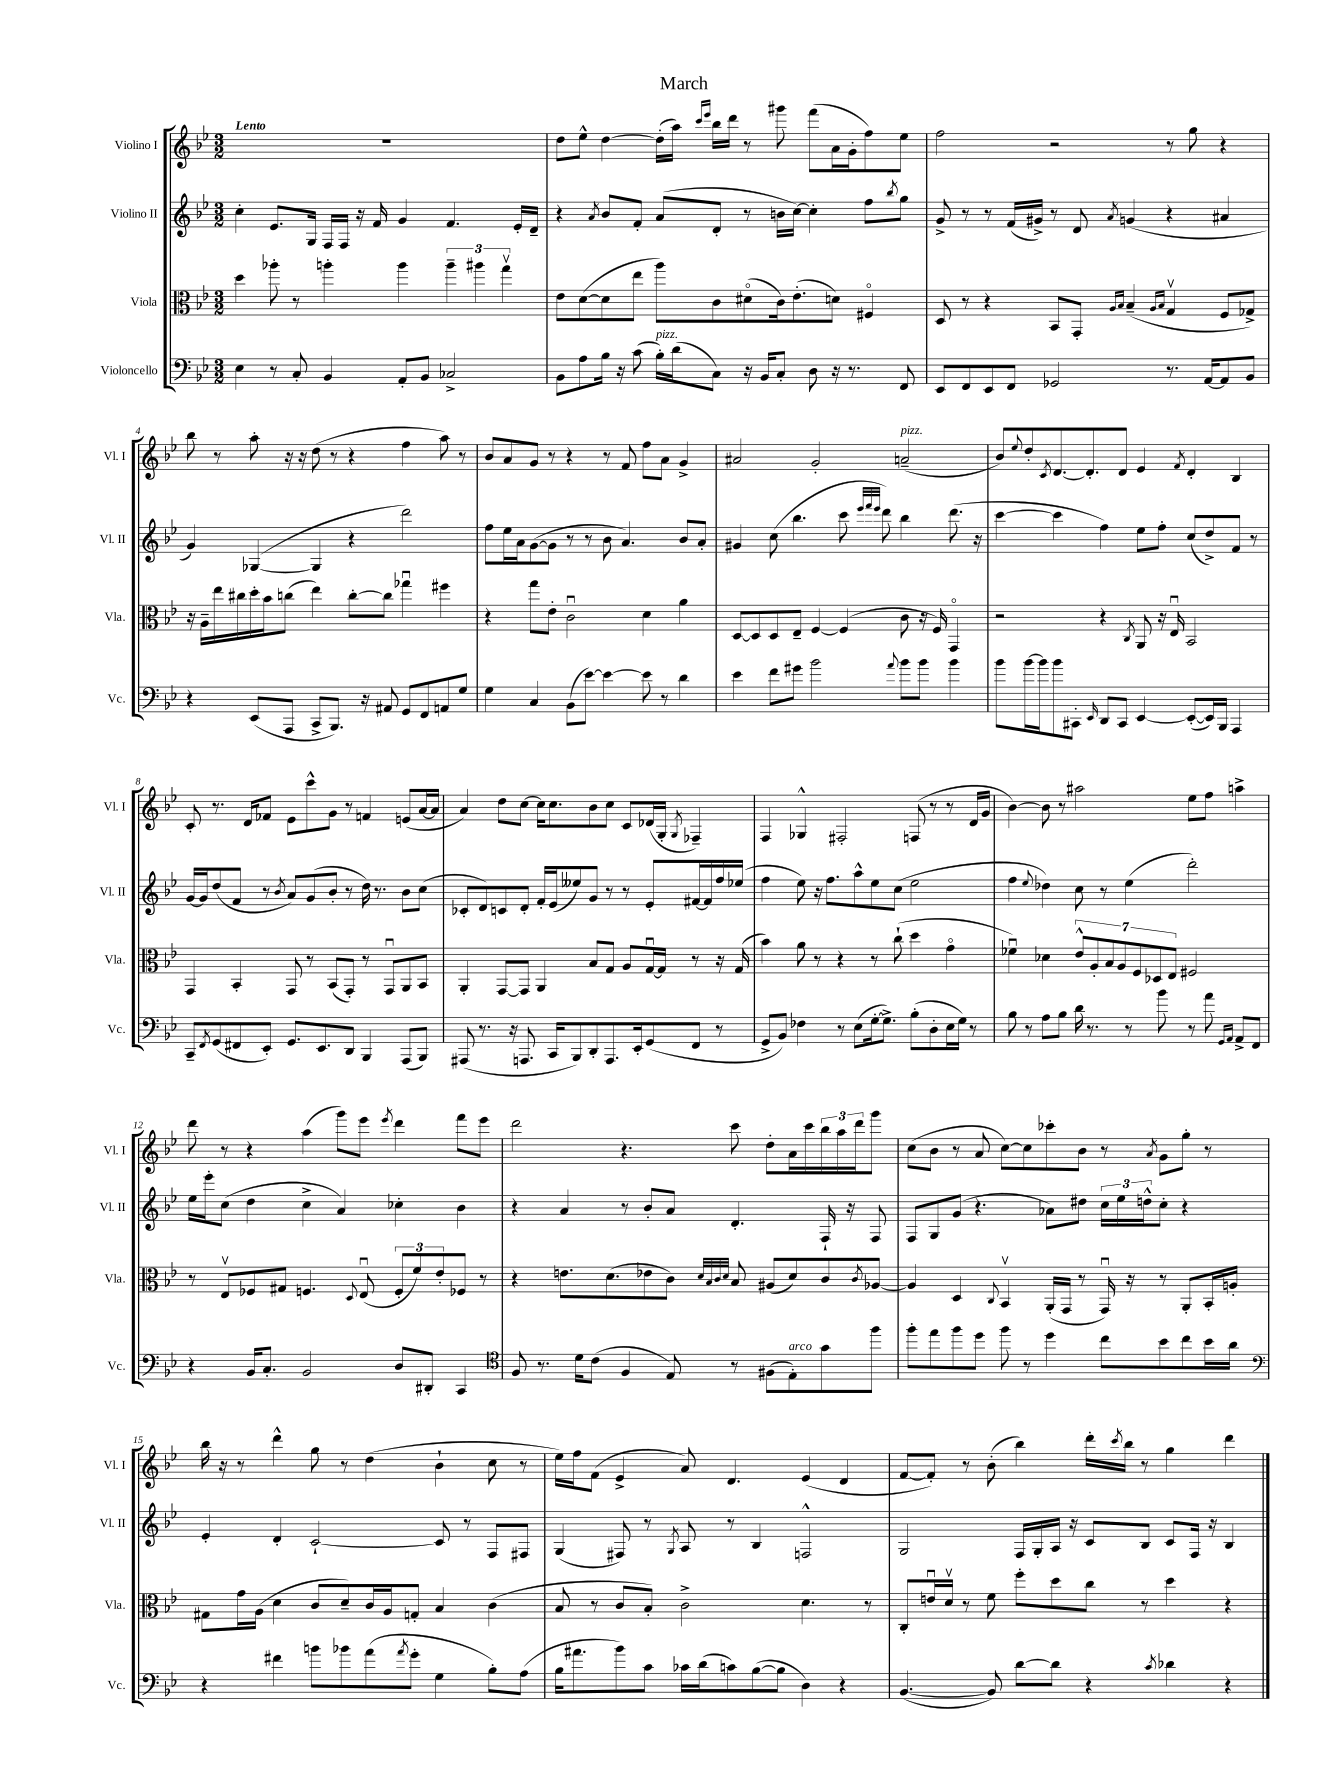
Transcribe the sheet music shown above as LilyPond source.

\header { title = "March" }
<<
\new StaffGroup <<
\new Staff = "s0" \with { instrumentName = "Violino I" shortInstrumentName = "Vl. I" } {
    \clef treble \key bes \major \numericTimeSignature \time 3/2 \tempo "Lento"
    R1. |
    d''8 ees''8-^ d''4~ d''16-.( a''16) \grace { c'''16 ees'''16 } bes''16 d'''16 r8 gis'''8 f'''8( a'16 g'16-. f''8) ees''8 |
    f''2 r2 r8 g''8 r4 |
    bes''8 r8 a''8-. r16 r16 d''8( r8 r4 f''4 a''8) r8 |
    bes'8 a'8 g'8 r8 r4 r8 f'8 f''8 a'8 g'4-> |
    ais'2 g'2-. a'2--^\markup { \italic "pizz." }( |
    bes'8) \appoggiatura { ees''8 } d''8-. \acciaccatura { c'8 } d'8.~ d'8.-. d'8 ees'4 \acciaccatura { f'8 } d'4-. bes4 |
    c'8-. r8. d'16 fes'8 ees'8 c'''8-^ g'8 r8 f'4 e'8( a'16~ a'16 |
    a'4) d''8 c''8~ c''16 c''8. bes'8 c''8 c'8 des'16( g16-. \acciaccatura { g8 } fes4--) |
    f4 ges4-^ fis2-. f8( r8 r8 d'16 g'16 |
    bes'4~) bes'8 r8 ais''2 ees''8 f''8 a''4-> |
    d'''8 r8 r4 a''4( g'''8) ees'''8 \acciaccatura { ees'''8 } d'''4 f'''8 ees'''8 |
    d'''2 r4. c'''8 d''8-. a'16 c'''16 \tuplet 3/2 { bes''16 a''16 d'''16 } g'''8 |
    c''8( bes'8 r8 a'8 c''8~) c''8 ces'''8-. bes'8 r8 \acciaccatura { a'8 } g'8 g''8-. r8 |
    bes''16 r16 r8 d'''4-^ g''8 r8 d''4( bes'4-! c''8 r8 |
    ees''16) f''16 f'8( ees'4-> a'8) d'4. ees'4( d'4 |
    f'8~ f'8-.) r8 bes'8-.( bes''4) d'''16-. \acciaccatura { c'''8 } bes''16 r8 g''4 d'''4 \bar "|." |
}
\new Staff = "s1" \with { instrumentName = "Violino II" shortInstrumentName = "Vl. II" } {
    \clef treble \key bes \major \numericTimeSignature \time 3/2
    c''4-. ees'8. g16 f16 f16 r16 f'16 g'4 f'4. ees'16-. d'16-- |
    r4 \acciaccatura { a'8 } bes'8 f'8-. a'8( d'8-. r8 b'16 c''16~) c''4-. f''8 \acciaccatura { bes''8 } g''8 |
    g'8-> r8 r8 f'16( gis'16->) r8 d'8 \acciaccatura { a'8 } g'4( r4 ais'4 |
    g'4) ges4~( ges4 r4 d'''2) |
    f''8 ees''16 a'16 g'8~( g'8 r8 r8 bes'8 a'4.) bes'8 a'8-. |
    gis'4 c''8( bes''4. c'''8 \grace { ees'''32 f'''32 ees'''32 } d'''8) bes''4 d'''8.( r16 |
    c'''4~ c'''4 f''4) ees''8 f''8-. c''8( d''8->) f'8 r8 |
    g'16~ g'16 d''8( f'8 r8 \acciaccatura { bes'8 } a'8) g'8( bes'8-. r8 d''16) r8. bes'8 c''8( |
    ces'8-. d'8) c'8 d'8-. f'16-. ees'16( eeses''8) g'8 r8 r8 ees'8-. fis'16~ fis'16 f''16 ees''16( |
    f''4 ees''8) r16 f''8. a''8-^ ees''8 c''8( ees''2 |
    f''4 \appoggiatura { ees''8 } des''4) c''8 r8 ees''4( d'''2-.) |
    ees''16 ees'''16-. c''8( d''4 c''4-> a'4) ces''4-. bes'4 |
    r4 a'4 r8 bes'8-. a'8 d'4.-. f16-! r16 f8 |
    f8 g8 g'8( r4. aes'8) dis''8 \tuplet 3/2 { c''16 ees''16 d''16-^ } c''8-. r4 |
    ees'4-. d'4-. c'2~-! c'8 r8 f8 fis8 |
    g4( fis8) r8 \acciaccatura { g8 } a8 r8 bes4 f2-^ |
    g2 f16 g16-. a16 r16 c'8 bes8 c'8 f16 r16 bes4 \bar "|." |
}
\new Staff = "s2" \with { instrumentName = "Viola" shortInstrumentName = "Vla." } {
    \clef alto \key bes \major \numericTimeSignature \time 3/2
    d''4 aes''8-. r8 a''4-. a''4 \tuplet 3/2 { a''4-- ais''4 g''4\upbow } |
    ees'8 d'8~( d'8 ees''8 a''8) c'8 dis'8\flageolet( c'16) ees'8.-.( d'8) fis4\flageolet |
    d8 r8 r4 bes,8 g,8-. \grace { a16 bes16 } bes4--( \grace { a16 bes16 } g4\upbow f8 ges8->) |
    r16 a16-- ees''16 cis''16 d''16-. bes'16 c''8( ees''4) c''8~-. c''8 ges''4\downbow fis''4 |
    r4 g''8 ees'8-. c'2\downbow d'4 a'4 |
    d8~ d8 d8 ees8-- f4~ f4( c'8 r16 f16) g,4\flageolet |
    r2 r4 \acciaccatura { c8 } a,8 r16 ees16\downbow bes,2 |
    g,4 bes,4-. g,8 r8 bes,8( g,8-.) r8 g,8\downbow a,8 bes,8 |
    a,4-. g,8~ g,8 a,4 bes8 g8 a8 g16~\downbow g16 r8 r16 g16( |
    bes'4) a'8 r8 r4 r8 c''8-!( d''4 g'4\flageolet |
    fes'4\downbow) des'4 \tuplet 7/4 { ees'8-^ a8-. bes8 a8 f8 des8 ees8 } fis2 |
    r8 ees8\upbow fes8 gis8 f4. \appoggiatura { d8 } ees8\downbow( \tuplet 3/2 { f8-. f'8) ees'8-. } fes8 r8 |
    r4 e'8. d'8.( ees'8 c'8) \grace { d'32 bes32 c'32 d'32 } bes8 ais8( d'8) c'8 \acciaccatura { c'8 } aes8~ |
    aes4 d4 \appoggiatura { c8 } bes,4\upbow a,16-.( g,16 r8 g,16\downbow) r16 r8 a,8-. bes,16-. a16-. |
    gis8 g'16 a16( d'4 c'8 d'8--) c'16 a16 g8-. bes4 c'4( |
    bes8 r8 c'8 bes8-.) c'2-> d'4. r8 |
    c8-. e'16\downbow d'16\upbow r8 f'8 f''8-. d''8 c''8 r8 d''4 r4 \bar "|." |
}
\new Staff = "s3" \with { instrumentName = "Violoncello" shortInstrumentName = "Vc." } {
    \clef bass \key bes \major \numericTimeSignature \time 3/2
    ees4 r8 c8-. bes,4 a,8-. bes,8 ces2-> |
    bes,8 a8 bes16 r16 c'8( bes16-.^\markup { \italic "pizz." }) d'16( c8) r16 bes,16 c8-. d8 r16 r8. f,8 |
    ees,8 f,8 ees,8 f,8 ges,2 r8. a,16~ a,8 bes,8 |
    r4 ees,8( a,,8 c,8-> bes,,8.) r16 ais,8 g,8 f,8 a,8 g8 |
    g4 c4 bes,8( ees'8~) ees'4~ ees'8 r8 d'4 |
    ees'4 f'8 gis'8 bes'2 \appoggiatura { a'8 } bes'8 bes'8 bes'4 |
    bes'8 bes'16~ bes'16 bes'8 cis,8-. \grace { ees,16 } d,8 cis,8 ees,4~ ees,8~-.( ees,16) bes,,16 a,,4 |
    c,8-- \acciaccatura { f,8 } g,8( fis,8 ees,8-.) g,8. ees,8. d,8 bes,,4 a,,8( bes,,8) |
    ais,,8( r8. r16 a,,8. c,16 bes,,8) d,8-. a,,8. ees,16-. g,8( f,8 r8 |
    g,8-> bes,8) fes4 r8 ees8( g16~-. g8.->) bes8-.( d8-. ees16 g16) r8 |
    bes8 r8 a8 bes8 d'16 r8. r8 bes'8 r8 a'8 \grace { g,16 a,16 } a,8-> f,8 |
    r4 bes,16 c8.-. bes,2 d8 dis,8-. c,4 |
    \clef tenor f8 r8. d'16 c'8( f4 ees8) r8 fis8( ees8-.^\markup { \italic "arco" }) g'8 f''8 |
    f''8-. ees''8 f''8 d''8 f''8 r8 d''4 c''8 bes'8 c''8 bes'16 a'16 |
    \clef bass r4 fis'4 b'8 bes'8 a'8( \acciaccatura { a'8 } g'8-. g4 bes8-.) a8( |
    bes16 ais'8. bes'8) c'8 ces'16 d'16( c'8) bes8~( bes8 d4) r4 |
    bes,4.~( bes,8) d'8~ d'8 r4 \acciaccatura { c'8 } des'4 r4 \bar "|." |
}
>>
>>
